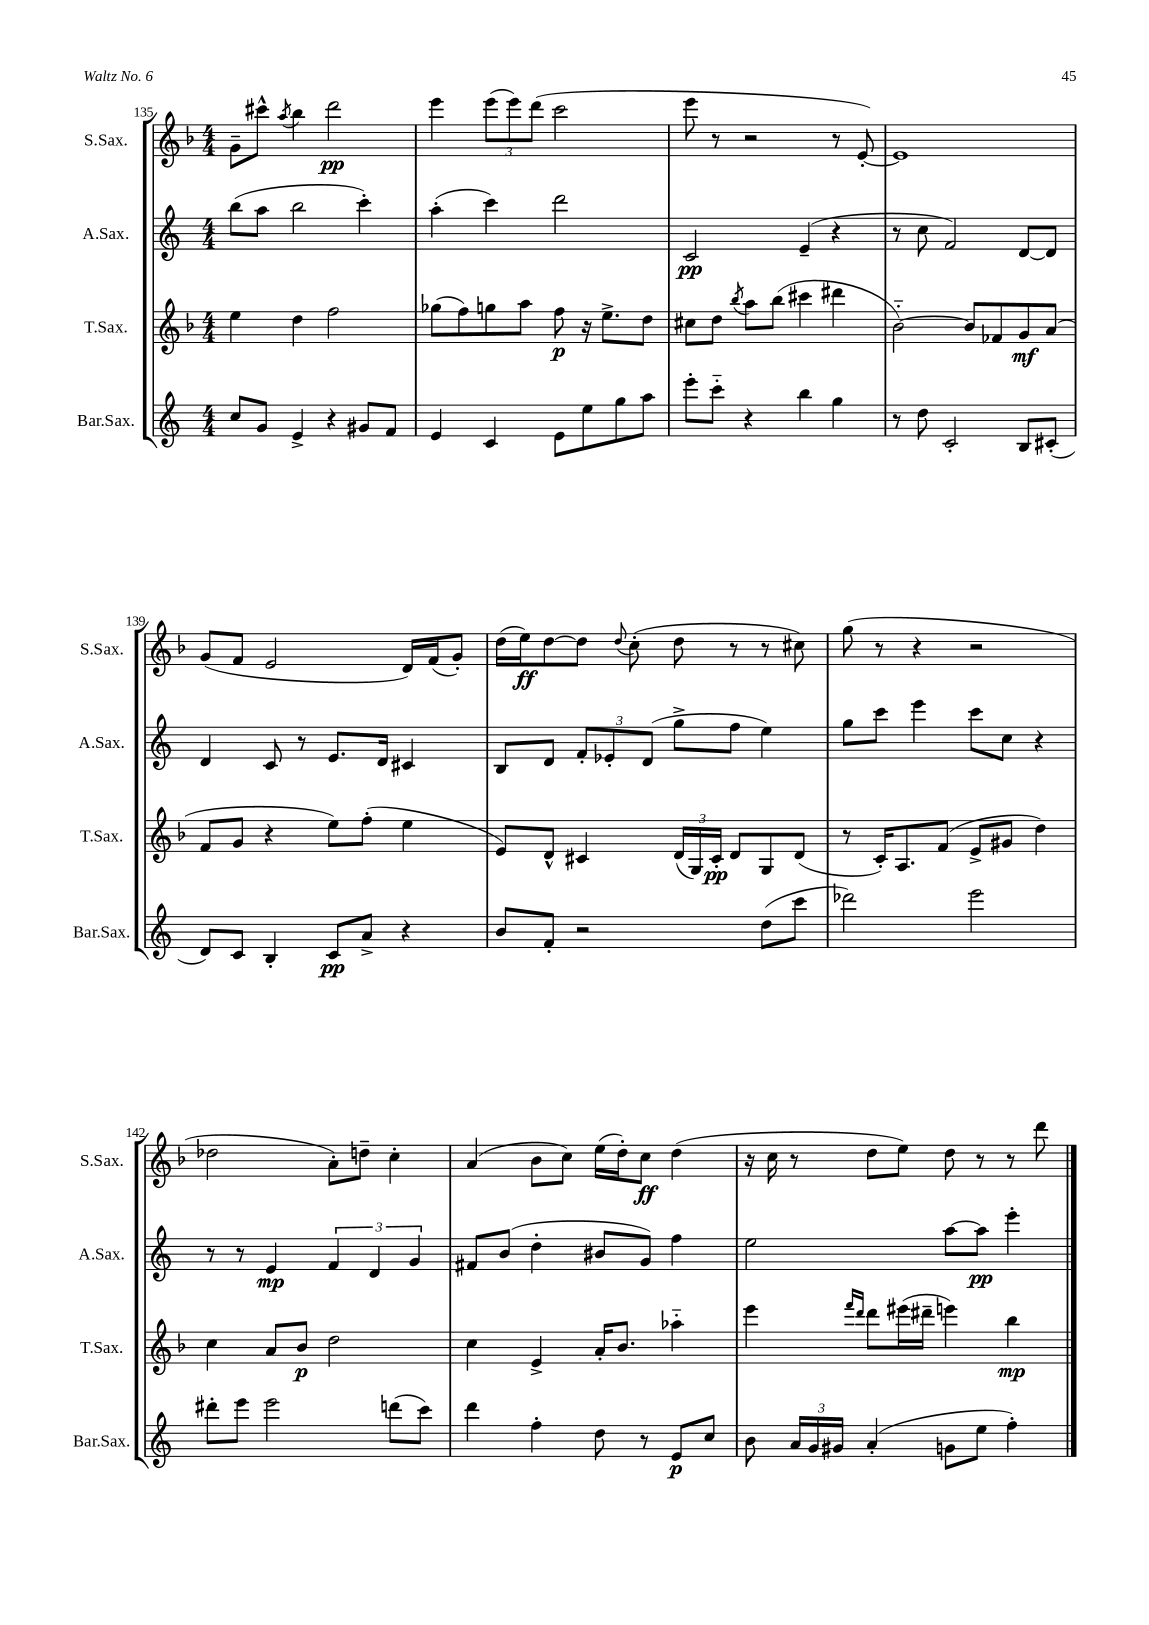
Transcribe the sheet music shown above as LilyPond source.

<<
\new StaffGroup <<
\new Staff = "s0" \with { instrumentName = "S.Sax." shortInstrumentName = "S.Sax." } {
    \clef treble \key f \major \numericTimeSignature \time 4/4
    \autoBeamOff g'8[-- cis'''8]-^ \acciaccatura { a''8 } bes''4 d'''2\pp |
    e'''4 \tuplet 3/2 { e'''8[( e'''8) d'''8]( } c'''2 |
    e'''8 r8 r2 r8 e'8~-.) |
    e'1 |
    g'8[( f'8] e'2 d'16[) f'16( g'8]-.) |
    d''16[( e''16\ff) d''8~ d''8] \appoggiatura { d''8 } c''8-.( d''8 r8 r8 cis''8) |
    g''8( r8 r4 r2 |
    des''2 a'8[-.) d''8]-- c''4-. |
    a'4( bes'8[ c''8]) e''16[( d''16-.) c''8]\ff d''4( |
    r16 c''16 r8 d''8[ e''8]) d''8 r8 r8 d'''8 \bar "|." |
}
\new Staff = "s1" \with { instrumentName = "A.Sax." shortInstrumentName = "A.Sax." } {
    \clef treble \key c \major \numericTimeSignature \time 4/4
    \autoBeamOff b''8[( a''8] b''2 c'''4-.) |
    a''4-.( c'''4) d'''2 |
    c'2\pp e'4--( r4 |
    r8 c''8 f'2) d'8[~ d'8] |
    d'4 c'8 r8 e'8.[ d'16] cis'4 |
    b8[ d'8] \tuplet 3/2 { f'8[-. ees'8-. d'8]( } g''8[-> f''8] e''4) |
    g''8[ c'''8] e'''4 c'''8[ c''8] r4 |
    r8 r8 e'4\mp \tuplet 3/2 { f'4 d'4 g'4 } |
    fis'8[ b'8]( d''4-. bis'8[ g'8]) f''4 |
    e''2 a''8[~ a''8]\pp e'''4-. \bar "|." |
}
\new Staff = "s2" \with { instrumentName = "T.Sax." shortInstrumentName = "T.Sax." } {
    \clef treble \key f \major \numericTimeSignature \time 4/4
    \autoBeamOff e''4 d''4 f''2 |
    ges''8[( f''8) g''8 a''8] f''8\p r16 e''8.[-> d''8] |
    cis''8[ d''8] \acciaccatura { bes''8 } a''8[ bes''8]( cis'''4 dis'''4 |
    bes'2~-_) bes'8[ fes'8 g'8\mf a'8]( |
    f'8[ g'8] r4 e''8[) f''8]-.( e''4 |
    e'8[) d'8]-^ cis'4 \tuplet 3/2 { d'16[( g16) cis'16]-.\pp } d'8[ g8 d'8]( |
    r8 c'16[-.) a8. f'8]( e'8[-> gis'8] d''4) |
    c''4 a'8[ bes'8]\p d''2 |
    c''4 e'4-> a'16[-. bes'8.] aes''4-_ |
    e'''4 \grace { f'''16[ d'''16] } d'''8[ eis'''16( dis'''16]-- e'''4) bes''4\mp \bar "|." |
}
\new Staff = "s3" \with { instrumentName = "Bar.Sax." shortInstrumentName = "Bar.Sax." } {
    \clef treble \key c \major \numericTimeSignature \time 4/4
    \autoBeamOff c''8[ g'8] e'4-> r4 gis'8[ f'8] |
    e'4 c'4 e'8[ e''8 g''8 a''8] |
    e'''8[-. c'''8]-_ r4 b''4 g''4 |
    r8 d''8 c'2-. b8[ cis'8]-.( |
    d'8[) c'8] b4-. c'8[\pp a'8]-> r4 |
    b'8[ f'8]-. r2 d''8[( c'''8] |
    des'''2) e'''2 |
    dis'''8[-. e'''8] e'''2 d'''8[( c'''8]) |
    d'''4 f''4-. d''8 r8 e'8[\p c''8] |
    b'8 \tuplet 3/2 { a'16[ g'16 gis'16] } a'4-.( g'8[ e''8] f''4-.) \bar "|." |
}
>>
>>
\layout { \context { \Score currentBarNumber = #135 } }
